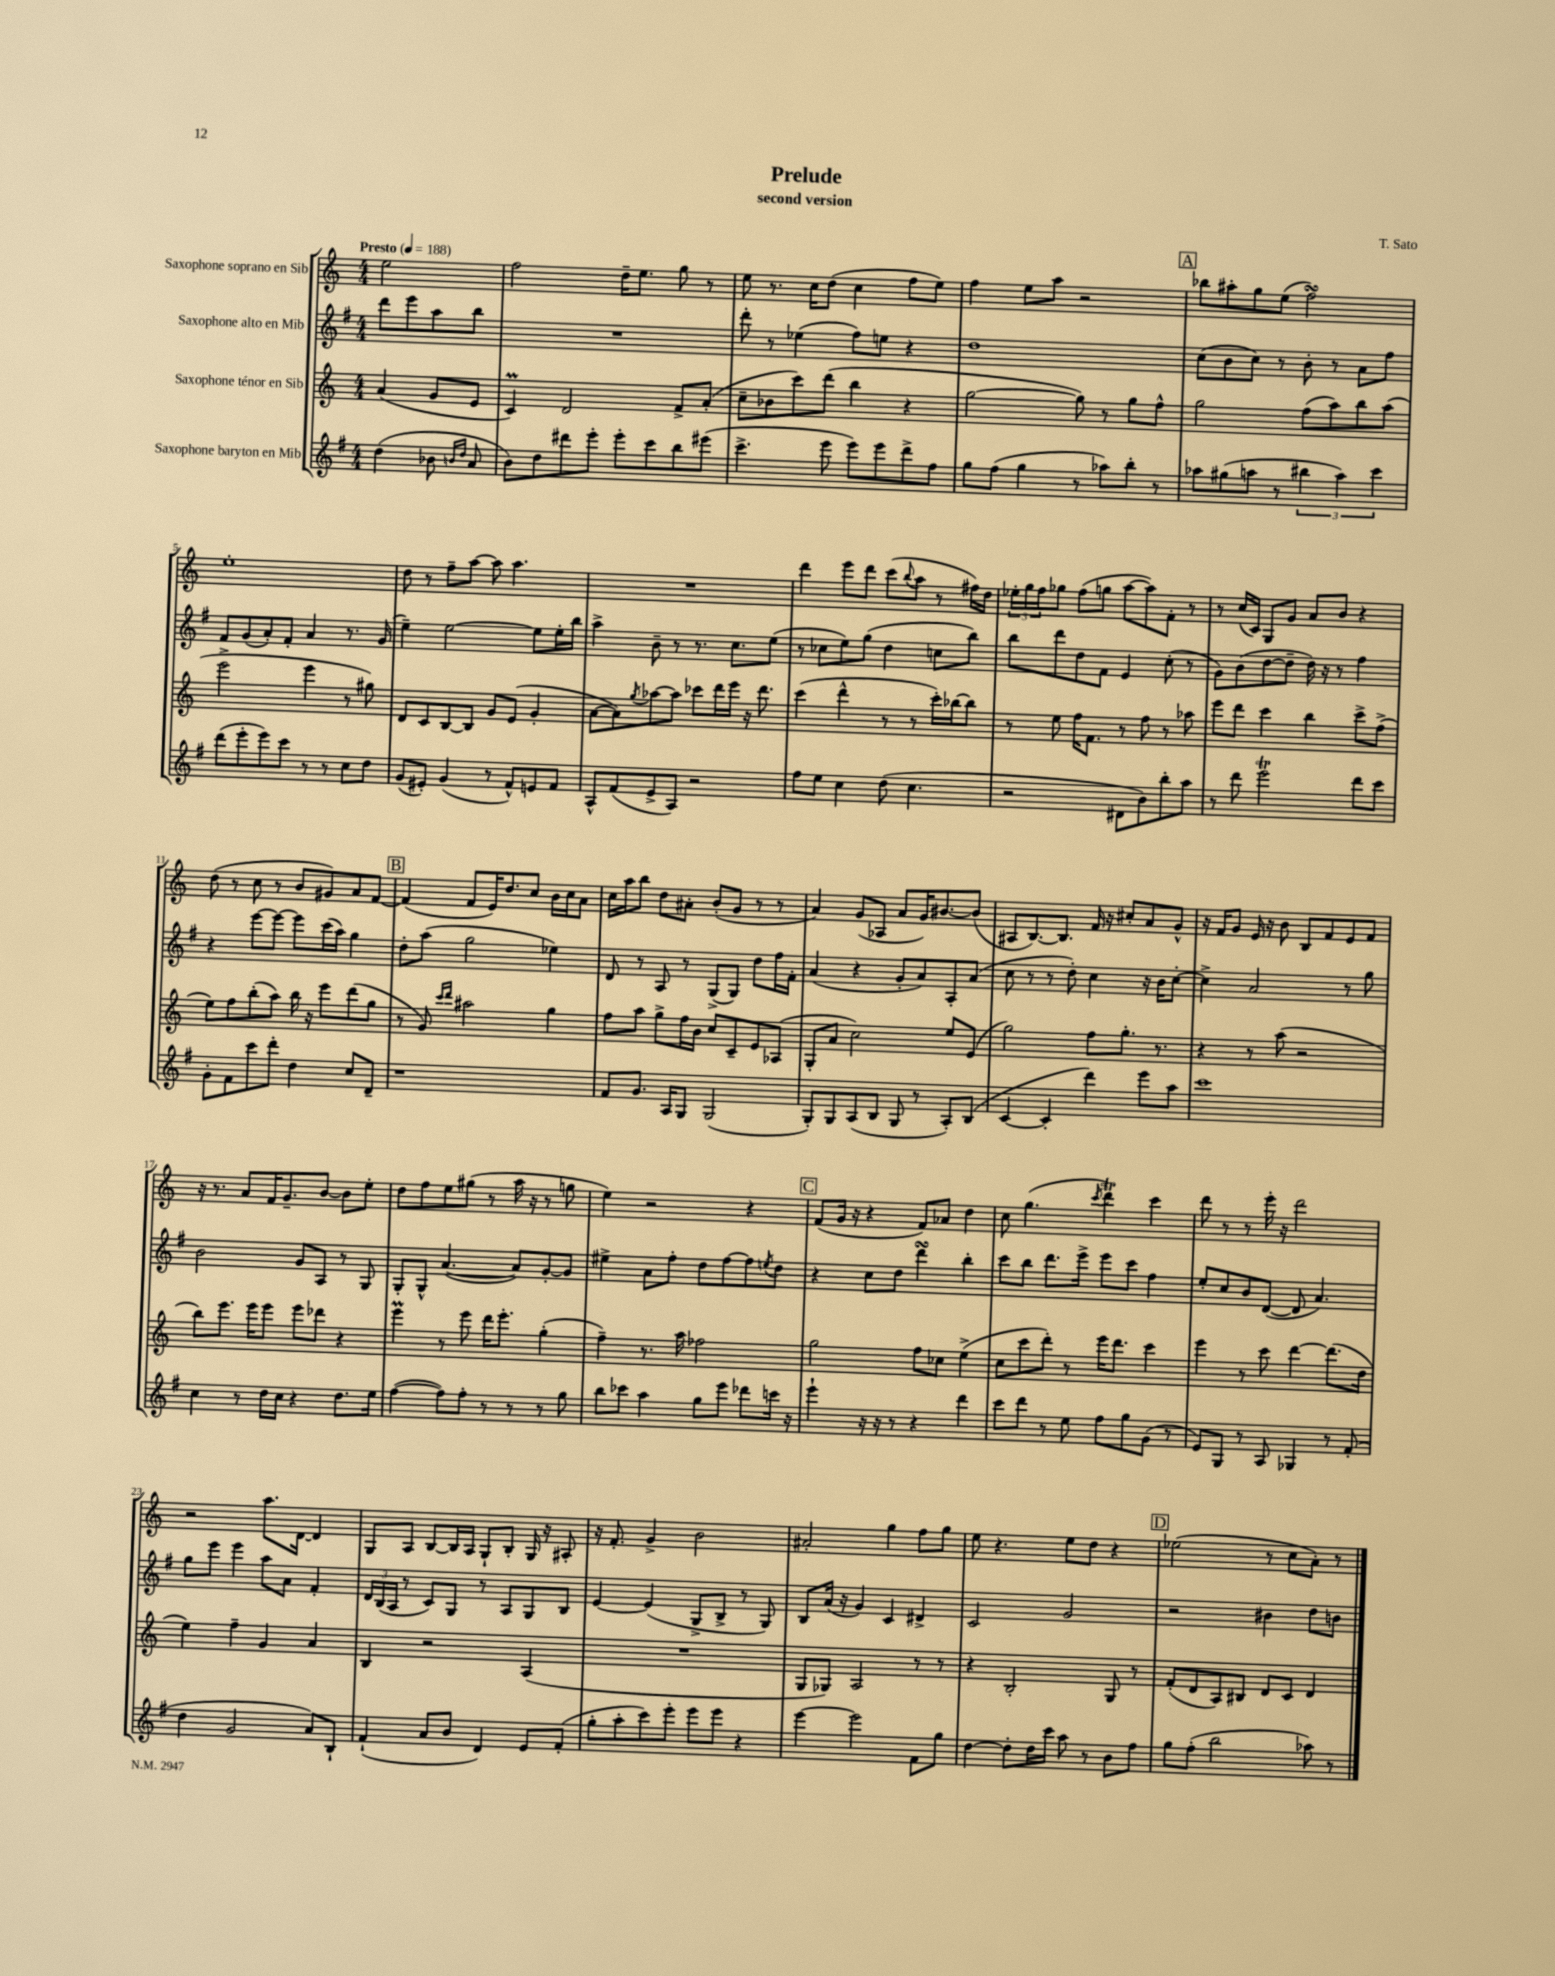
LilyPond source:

\header { title = "Prelude" composer = "T. Sato" subtitle = "second version" }
<<
\new StaffGroup <<
\new Staff = "s0" \with { instrumentName = "Saxophone soprano en Sib" } {
    \clef treble \key c \major \numericTimeSignature \time 4/4 \partial 2 \tempo "Presto" 4 = 188
    e''2 |
    f''2 d''16-- e''8. g''8 r8 |
    e''8 r8. c''16 d''8( c''4 f''8 e''8) |
    f''4 e''8 a''8 r2 |
    \mark \markup { \box "A" } bes''8 ais''8-. g''8 e''8( f''2\turn) |
    e''1-. |
    d''8 r8 f''8-- a''8~ a''8 a''4. |
    R1 |
    d'''4 e'''8 d'''8 c'''8( \appoggiatura { b''8 } a''8 r8 fis''16) d''16 |
    \tuplet 3/2 { ees''16-. g''16 f''16 } ges''8 f''8( g''8 a''8~ a''8) f'8-. r8 |
    r8 c''16( c'16) g8 g'8 a'8 b'8 r4 |
    d''8( r8 c''8 r8 b'8 gis'8) a'8 f'8~ |
    \mark \markup { \box "B" } f'4( f'8 e'16) d''8. c''8 b'16 c''16 a'8 |
    c''16 a''16 b''8 d''8 ais'8-. b'8-.( g'8 r8 r8 |
    a'4) g'8( aes8 a'8 g'16) bis'8.~ bis'8( |
    ais8 b8.~) b8. f'16 r16 cis''8-. a'8 g'8-^ |
    r16 f'16 g'8 e'16 r16 b'8 b8 f'8 e'8 f'8 |
    r16 r8. a'8 f'16 g'8.-- b'8~ b'8 e''8-. |
    d''8 f''8 e''8 gis''8( r8 a''16 r16 r8 g''8 |
    e''4) r2 r4 |
    \mark \markup { \box "C" } f'8( g'16 r16 r4 f'8) aes'8 d''4 |
    c''8 g''4.( \acciaccatura { c'''8 } d'''4\trill) c'''4 |
    d'''8 r8 r8 e'''16-. r16 d'''2 |
    r2 a''8. d'16~ d'4 |
    g8 a8 b8~ b16 a16 g8-! b8-. g16 r16 ais8-. |
    r16 f'8.-. g'4-> b'2 |
    ais'2-. g''4 f''8 g''8 |
    e''8 r4. e''8 d''8 r4 |
    \mark \markup { \box "D" } ees''2( r8 c''8 a'8-.) r8 \bar "|." |
}
\new Staff = "s1" \with { instrumentName = "Saxophone alto en Mib" } {
    \clef treble \key g \major \numericTimeSignature \time 4/4 \partial 2
    d'''8 e'''8 a''8 b''8 |
    R1 |
    d'''8-. r8 ees''4( fis''8) e''8 r4 |
    d''1 |
    \mark \markup { \box "A" } c''8( b'8 c''8) r8 b'8-. r8 a'8 fis''8 |
    fis'8 g'8( a'8-.) fis'8-. a'4 r8. g'16( |
    e''4--) e''2~ e''8 e''16-. b''16 |
    a''4-> b'8-- r8 r8. c''8. e''8( |
    r8 ces''8 e''8) g''8( d''4 c''8 b''8) |
    b''8 d'''8 d''8 fis'8 e'4 c''8-.( r8 |
    g'8) b'8( d''8~ d''8-- d''16) r16 r8 fis''4 |
    r4 e'''8~ e'''8~ e'''8 c'''16( a''16) g''4 |
    \mark \markup { \box "B" } d''8-. a''8( g''2 ees''4) |
    d'8 r8 a8 r8 g8->( g8) d''8 fis''16 fis'16-. |
    a'4( r4 g'8-. a'8) a8-. a'8( |
    c''8 r8 r8 d''8-.) c''4 r16 b'16 c''8~-. |
    c''4-> a'2 r8 g''8 |
    b'2 g'8 a8 r8 g8 |
    g8-. g8-^ a'4.~( a'8) g'8~-. g'8 |
    eis''4-> a'8 fis''8-. d''8 fis''8~ fis''8 \acciaccatura { e''8 } d''8 |
    \mark \markup { \box "C" } r4 c''8 d''8 d'''4\turn b''4-. |
    c'''8 b''8 d'''8. e'''16-> e'''8 c'''8 fis''4 |
    e''8-. c''8 b'8 d'8~( d'8 a'4.) |
    g''8 e'''8 e'''4 a''8 a'8 fis'4-. |
    \tuplet 3/2 { d'16 b16( a16 } r8 c'8) g8 r8 a8 g8 b8 |
    e'4~ e'4( g8-> b8-> r8 g8) |
    b8 a'16( r16 g'4) c'4 dis'4-> |
    c'2 g'2 |
    \mark \markup { \box "D" } r2 bis'4 d''8 b'8 \bar "|." |
}
\new Staff = "s2" \with { instrumentName = "Saxophone ténor en Sib" } {
    \clef treble \key c \major \numericTimeSignature \time 4/4 \partial 2
    a'4( g'8 e'8 |
    c'4\prall) d'2 f'8-> a'8-.( |
    c''8-- bes'8 c'''8) d'''8( b''4 r4 |
    g''2~ g''8) r8 g''8 f''8-^ |
    \mark \markup { \box "A" } g''2 f''8( a''8) b''8 a''8( |
    e'''2-> e'''4 r8 gis''8) |
    d'8 c'8 b8~ b8 g'8 e'8( g'4-. |
    a'8~ a'8) \acciaccatura { g''8 } aes''8~ aes''8 ces'''8 d'''16 e'''16 r16 d'''8. |
    c'''4( d'''4-^ r8 r8 c'''16-.) bes''16~ bes''8 |
    r8 e''8 f''16 f'8. r8 f''8 r8 aes''8 |
    e'''8 d'''8 c'''4 b''4 c'''8-> f''8->( |
    e''8) f''8 b''8-.( a''8) b''16 r16 e'''8 d'''8( g''8 |
    \mark \markup { \box "B" } r8 g'8) \grace { c'''16 d'''16 } ais''2 g''4 |
    f''8 a''8 g''8-> f''16 b'16 c''8 c'8-- e'8 aes8( |
    g8-. a'8 c''2) e''8 e'8( |
    g''2) f''8 g''8.-. r8. |
    r4 r8 a''8( r2 |
    b''8) e'''8. e'''16 e'''8 e'''8 des'''8 r4 |
    e'''4\prall r8 e'''8 d'''16 e'''8.-. g''4-.( |
    f''4--) r8. a''16 fes''2 |
    \mark \markup { \box "C" } g''2 f''8 ces''8 e''4->( |
    c''8 c'''8 d'''8-.) r8 e'''16 d'''8. c'''4 |
    e'''4 r8 c'''8 d'''4~ d'''8.( d''16 |
    e''4) f''4-- g'4 a'4 |
    b4 r2 a4( |
    R1 |
    g8 ges8) a2 r8 r8 |
    r4 b2-. g8 r8 |
    \mark \markup { \box "D" } f'8-.( d'8 a8) bis8 d'8 c'8 d'4 \bar "|." |
}
\new Staff = "s3" \with { instrumentName = "Saxophone baryton en Mib" } {
    \clef treble \key g \major \numericTimeSignature \time 4/4 \partial 2
    d''4( bes'8 \grace { b'16 d''16 } a'8 |
    b'8) d''8 dis'''8 e'''8-. e'''8-. c'''8 b''8 eis'''8( |
    c'''4.-> e'''8 e'''8) e'''8 d'''8-> fis''8 |
    g''8 fis''8( g''4 r8 aes''8) b''8-. r8 |
    \mark \markup { \box "A" } aes''8 gis''8( a''8 r8 \tuplet 3/2 { bis''4 a''4) c'''4 } |
    d'''8( e'''8-. e'''8) c'''8 r8 r8 c''8 d''8 |
    g'8( eis'8-.) g'4( r8 fis'8-^) e'8 fis'8 |
    a8-^ fis'8( e'8-> a8) r2 |
    fis''8 e''8 c''4 d''8( c''4. |
    r2 dis'8 b'8) b''8-. a''8 |
    r8 d'''8 e'''2\trill d'''8 c'''8 |
    g'8-. fis'8 c'''8 d'''8-. d''4 c''8 d'8-- |
    \mark \markup { \box "B" } r1 |
    fis'8 g'8. a16 g8 g2( |
    g8-.) g8 a8( b8 g8 r8 a8-.) b8( |
    c'4~ c'4-. d'''4) e'''8 a''8 |
    c'''1 |
    c''4 r8 d''16 c''16 r4 d''8. e''16 |
    fis''4~( fis''8) fis''8-. r8 r8 r8 g''8 |
    b''8 ces'''8 a''4 g''8 e'''8 des'''8 c'''16 r16 |
    \mark \markup { \box "C" } e'''4-! r16 r16 r8 r4 d'''4 |
    c'''8 d'''8 r8 e''8 fis''8 g''8 g'8( r8 |
    e'8) g8 r8 a8 ges4 r8 fis'8-.( |
    d''4 g'2 a'8) b8-! |
    fis'4-!( a'8 b'8 d'4) e'8 fis'8-.( |
    g''8-. a''8-. c'''8) e'''8-. e'''8 e'''8 r4 |
    e'''4~ e'''2 fis'8 g''8 |
    d''4~ d''8-. d''16 c'''16 a''8 r8 b'8 fis''8 |
    \mark \markup { \box "D" } g''8 fis''8-.( b''2 aes''8) r8 \bar "|." |
}
>>
>>
